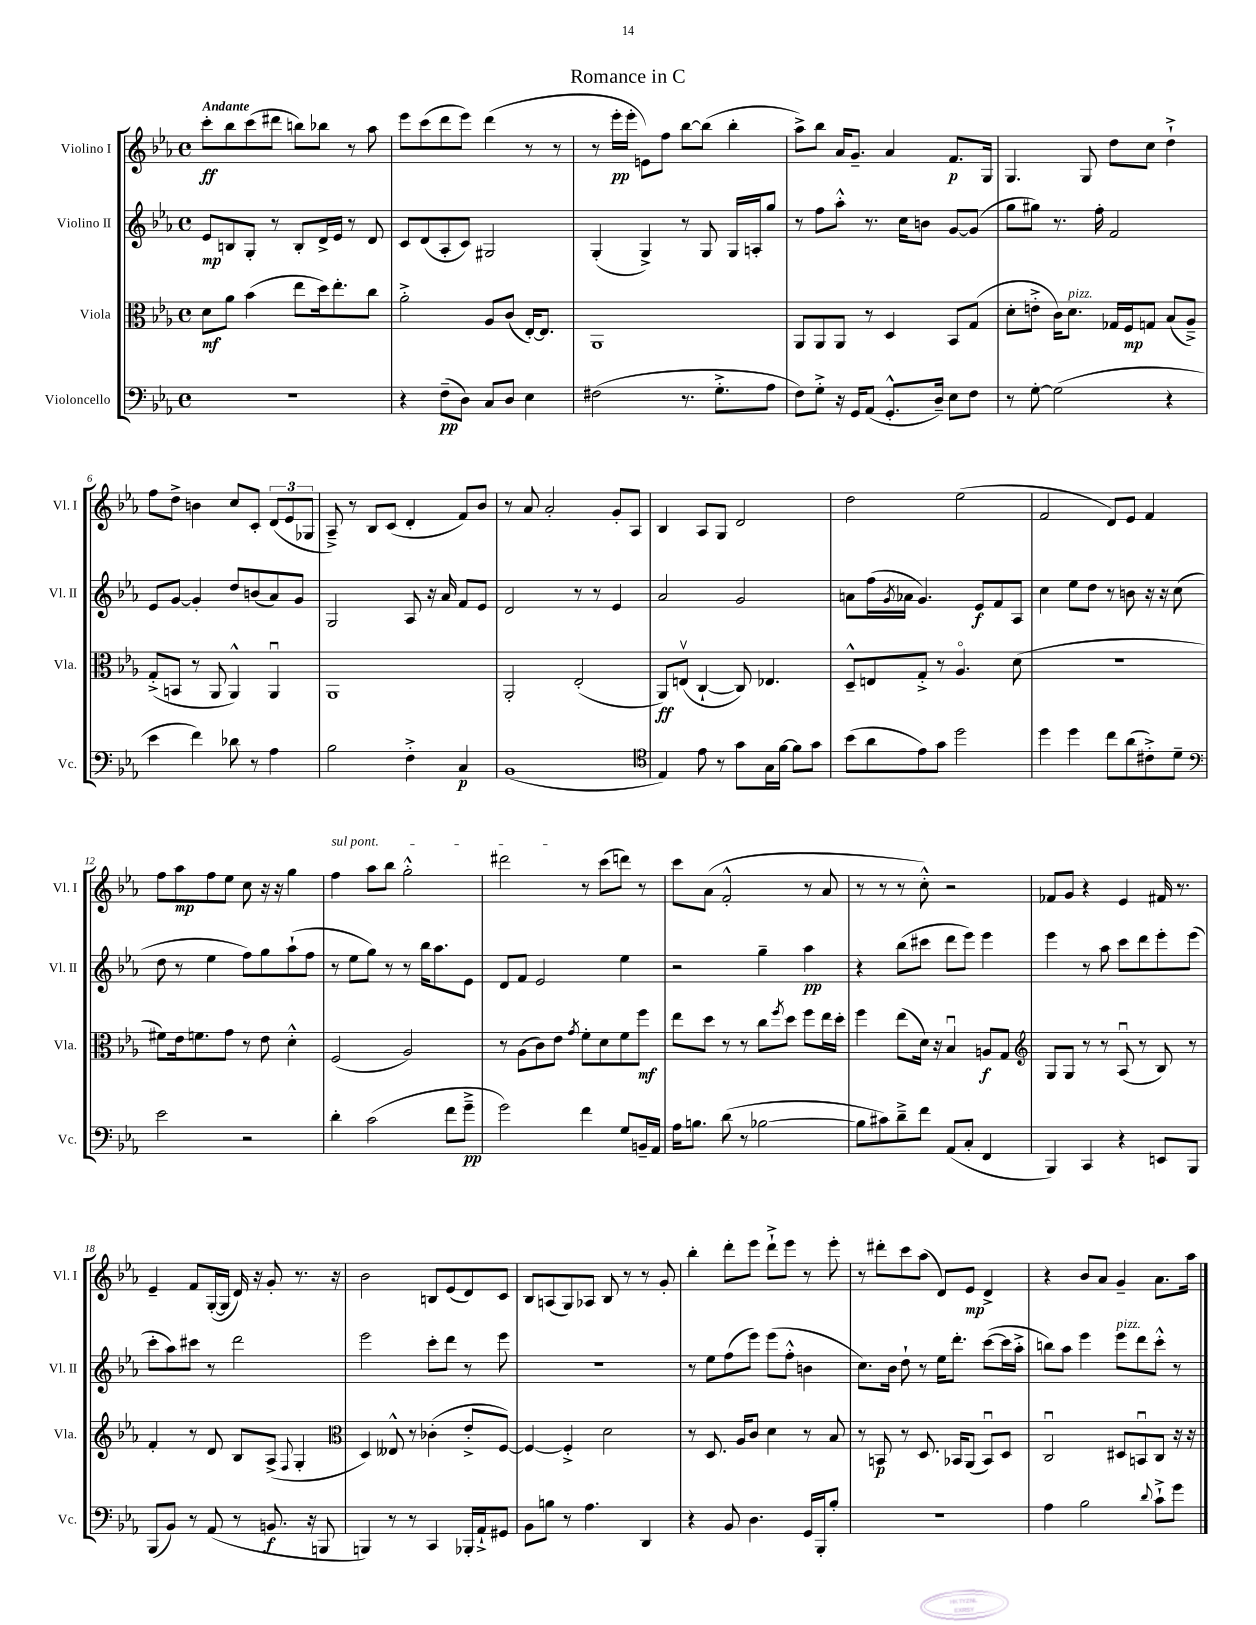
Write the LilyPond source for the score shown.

\header { title = "Romance in C" }
<<
\new StaffGroup <<
\new Staff = "s0" \with { instrumentName = "Violino I" shortInstrumentName = "Vl. I" } {
    \clef treble \key ees \major \defaultTimeSignature \time 4/4 \tempo "Andante"
    c'''8-.\ff bes''8 c'''8( dis'''8 b''8) bes''8 r8 aes''8 |
    ees'''8 c'''8( d'''8 ees'''8) d'''4( r8 r8 |
    r8 ees'''16-.\pp ees'''16-. e'8) f''8 bes''8~ bes''8( bes''4-. |
    aes''8->) bes''8 aes'16 g'8.-- aes'4 f'8.\p g16 |
    g4. g8 d''8 c''8 d''4-!-> |
    f''8 d''8-> b'4 c''8 c'8-. \tuplet 3/2 { d'8( ees'8 ges8 } |
    aes8--->) r8 bes8 c'8( d'4-. f'8) bes'8 |
    r8 aes'8 aes'2-. g'8-. aes8 |
    bes4 aes8 g8 d'2 |
    d''2 ees''2( |
    f'2 d'8) ees'8 f'4 |
    f''8 aes''8\mp f''8 ees''8 c''8 r16 r16 g''4 |
    \once \override TextSpanner.bound-details.left.text = \markup { \italic "sul pont." } f''4\startTextSpan aes''8 bes''8 g''2-.-^ |
    dis'''2\stopTextSpan r8 c'''8( d'''8) r8 |
    c'''8 aes'8( f'2-.-^ r8 aes'8 |
    r8 r8 r8 c''8-.-^) r2 |
    fes'8 g'8 r4 ees'4 fis'16 r8. |
    ees'4-- f'8 g16~-.( g16 d'16) r16 g'8-. r8. r16 |
    bes'2 b8 ees'8( d'8) c'8 |
    bes8 a8( g8) aes8 bes8 r8 r8 g'8-. |
    bes''4-. d'''8-. ees'''8 d'''8-!-> ees'''8 r8 ees'''8-. |
    r8 dis'''8-. c'''8 aes''8( d'8) ees'8\mp d'4-> |
    r4 bes'8 aes'8 g'4-- aes'8. aes''16 \bar "|." |
}
\new Staff = "s1" \with { instrumentName = "Violino II" shortInstrumentName = "Vl. II" } {
    \clef treble \key ees \major \defaultTimeSignature \time 4/4
    ees'8\mp b8 g8-. r8 b8-. d'16-> ees'16 r8 d'8 |
    c'8 d'8( aes8-. c'8) gis2 |
    g4-.( g4->) r8 g8 g16 a16-. g''8 |
    r8 f''8 aes''8-.-^ r8. c''16 b'8 g'8~ g'8( |
    g''8 gis''8) r8. f''16-. f'2 |
    ees'8 g'8~ g'4-. d''8 b'8( aes'8) g'8 |
    g2 aes8 r16 aes'16 f'8 ees'8 |
    d'2 r8 r8 ees'4 |
    aes'2 g'2 |
    a'8 f''16( \acciaccatura { g'8 } aes'16 g'4.) ees'8\f f'8 aes8 |
    c''4 ees''8 d''8 r8 b'8 r16 r16 c''8( |
    d''8 r8 ees''4 f''8) g''8 aes''8-!( f''8 |
    r8 ees''8 g''8) r8 r8 bes''16 aes''8. ees'8 |
    d'8 f'8 ees'2 ees''4 |
    r2 g''4-- aes''4\pp |
    r4 bes''8( cis'''8 d'''8 ees'''8) ees'''4 |
    ees'''4 r8 aes''8 c'''8 d'''8 ees'''8-. ees'''8( |
    c'''8-. aes''8) cis'''8 r8 d'''2 |
    ees'''2 c'''8-. d'''8 r8 ees'''8 |
    R1 |
    r8 ees''8 f''8( ees'''8) ees'''8( f''8-.-^ b'4 |
    c''8.) bes'16 d''8-! r8 ees''16 d'''8.-. c'''8~( c'''16 aes''16-.-> |
    b''8) aes''8 ees'''4 ees'''8^\markup { \italic "pizz." } d'''8 c'''8-.-^ r8 \bar "|." |
}
\new Staff = "s2" \with { instrumentName = "Viola" shortInstrumentName = "Vla." } {
    \clef alto \key ees \major \defaultTimeSignature \time 4/4
    d'8\mf aes'8 bes'4( ees''8 d''16) ees''8.-. c''8 |
    aes'2-.-> aes8 c'8( ees16~-.) ees8. |
    aes,1 |
    aes,8 aes,8 aes,8 r8 d4 bes,8 g8( |
    d'8-. e'8-.-> c'16) d'8.^\markup { \italic "pizz." } ges16 f16\mp g8 bes8( aes8--->) |
    g8-.->( b,8 r8 aes,8 aes,4-^) aes,4\downbow |
    aes,1 |
    aes,2-. ees2-.( |
    aes,8\ff) e8\upbow( c4~-! c8) ees4. |
    d8---^ e8 g8-.-> r8 aes4.\flageolet d'8( |
    R1 |
    fis'8) ees'16 f'8. g'8 r8 ees'8 d'4-.-^ |
    f2( aes2) |
    r8 aes8( c'8) ees'8 \acciaccatura { g'8 } f'8-. d'8 f'8 f''8\mf |
    ees''8 d''8 r8 r8 c''8 \acciaccatura { f''8 } d''8 f''8 ees''16 d''16-. |
    f''4 ees''8( d'16) r16 bes4\downbow a8\f g8 |
    \clef treble g8 g8 r8 r8 aes8\downbow( r8 bes8) r8 |
    f'4-. r8 d'8 bes8 aes8->( \appoggiatura { f8 } g4-. |
    \clef alto d4) eeses8-^ r8 ces'4-.( ees'8-.-> f8~) |
    f4~ f4-.-> d'2 |
    r8 d8. aes16 c'8 d'4 r8 bes8 |
    r8 b,8\p r8 d8. bes,16 aes,8( bes,8\downbow) d8 |
    c2\downbow dis8 b,8\downbow c8 r16 r16 \bar "|." |
}
\new Staff = "s3" \with { instrumentName = "Violoncello" shortInstrumentName = "Vc." } {
    \clef bass \key ees \major \defaultTimeSignature \time 4/4
    R1 |
    r4 f8--\pp( d8) c8 d8 ees4 |
    fis2( r8. g8.-.-> aes8 |
    f8) g8-.-> r16 g,16 aes,8( g,8.-.-^ d16--) ees8 f8 |
    r8 g8~-. g2( r4 |
    ees'4 f'4) des'8 r8 aes4 |
    bes2 f4-.-> c4\p |
    bes,1( |
    \clef tenor ees4) ees'8 r8 g'8 g16 f'16~ f'8 g'8 |
    bes'8( aes'8 ees'8) g'8 d''2 |
    d''4 d''4 c''8 aes'8( cis'8-.->) d'8-- |
    \clef bass ees'2 r2 |
    d'4-. c'2( f'8 g'8--->\pp |
    g'2) f'4 g8 b,16-- aes,16 |
    aes16 b8. d'8( r8 bes2~ |
    bes8 cis'8) d'8---> f'8 aes,8( c8-. f,4 |
    bes,,4) c,4 r4 e,8 bes,,8 |
    bes,,8( bes,8) r8 aes,8( r8 b,8.\f r16 b,,8 |
    b,,4) r8 r8 c,4 bes,,16-. aes,16-!-> gis,8 |
    bes,8 b8 r8 aes4. d,4 |
    r4 bes,8 d4. g,16 bes,,16-. bes8-. |
    R1 |
    aes4 bes2 \appoggiatura { d'8 } c'8-!-> g'8 \bar "|." |
}
>>
>>
